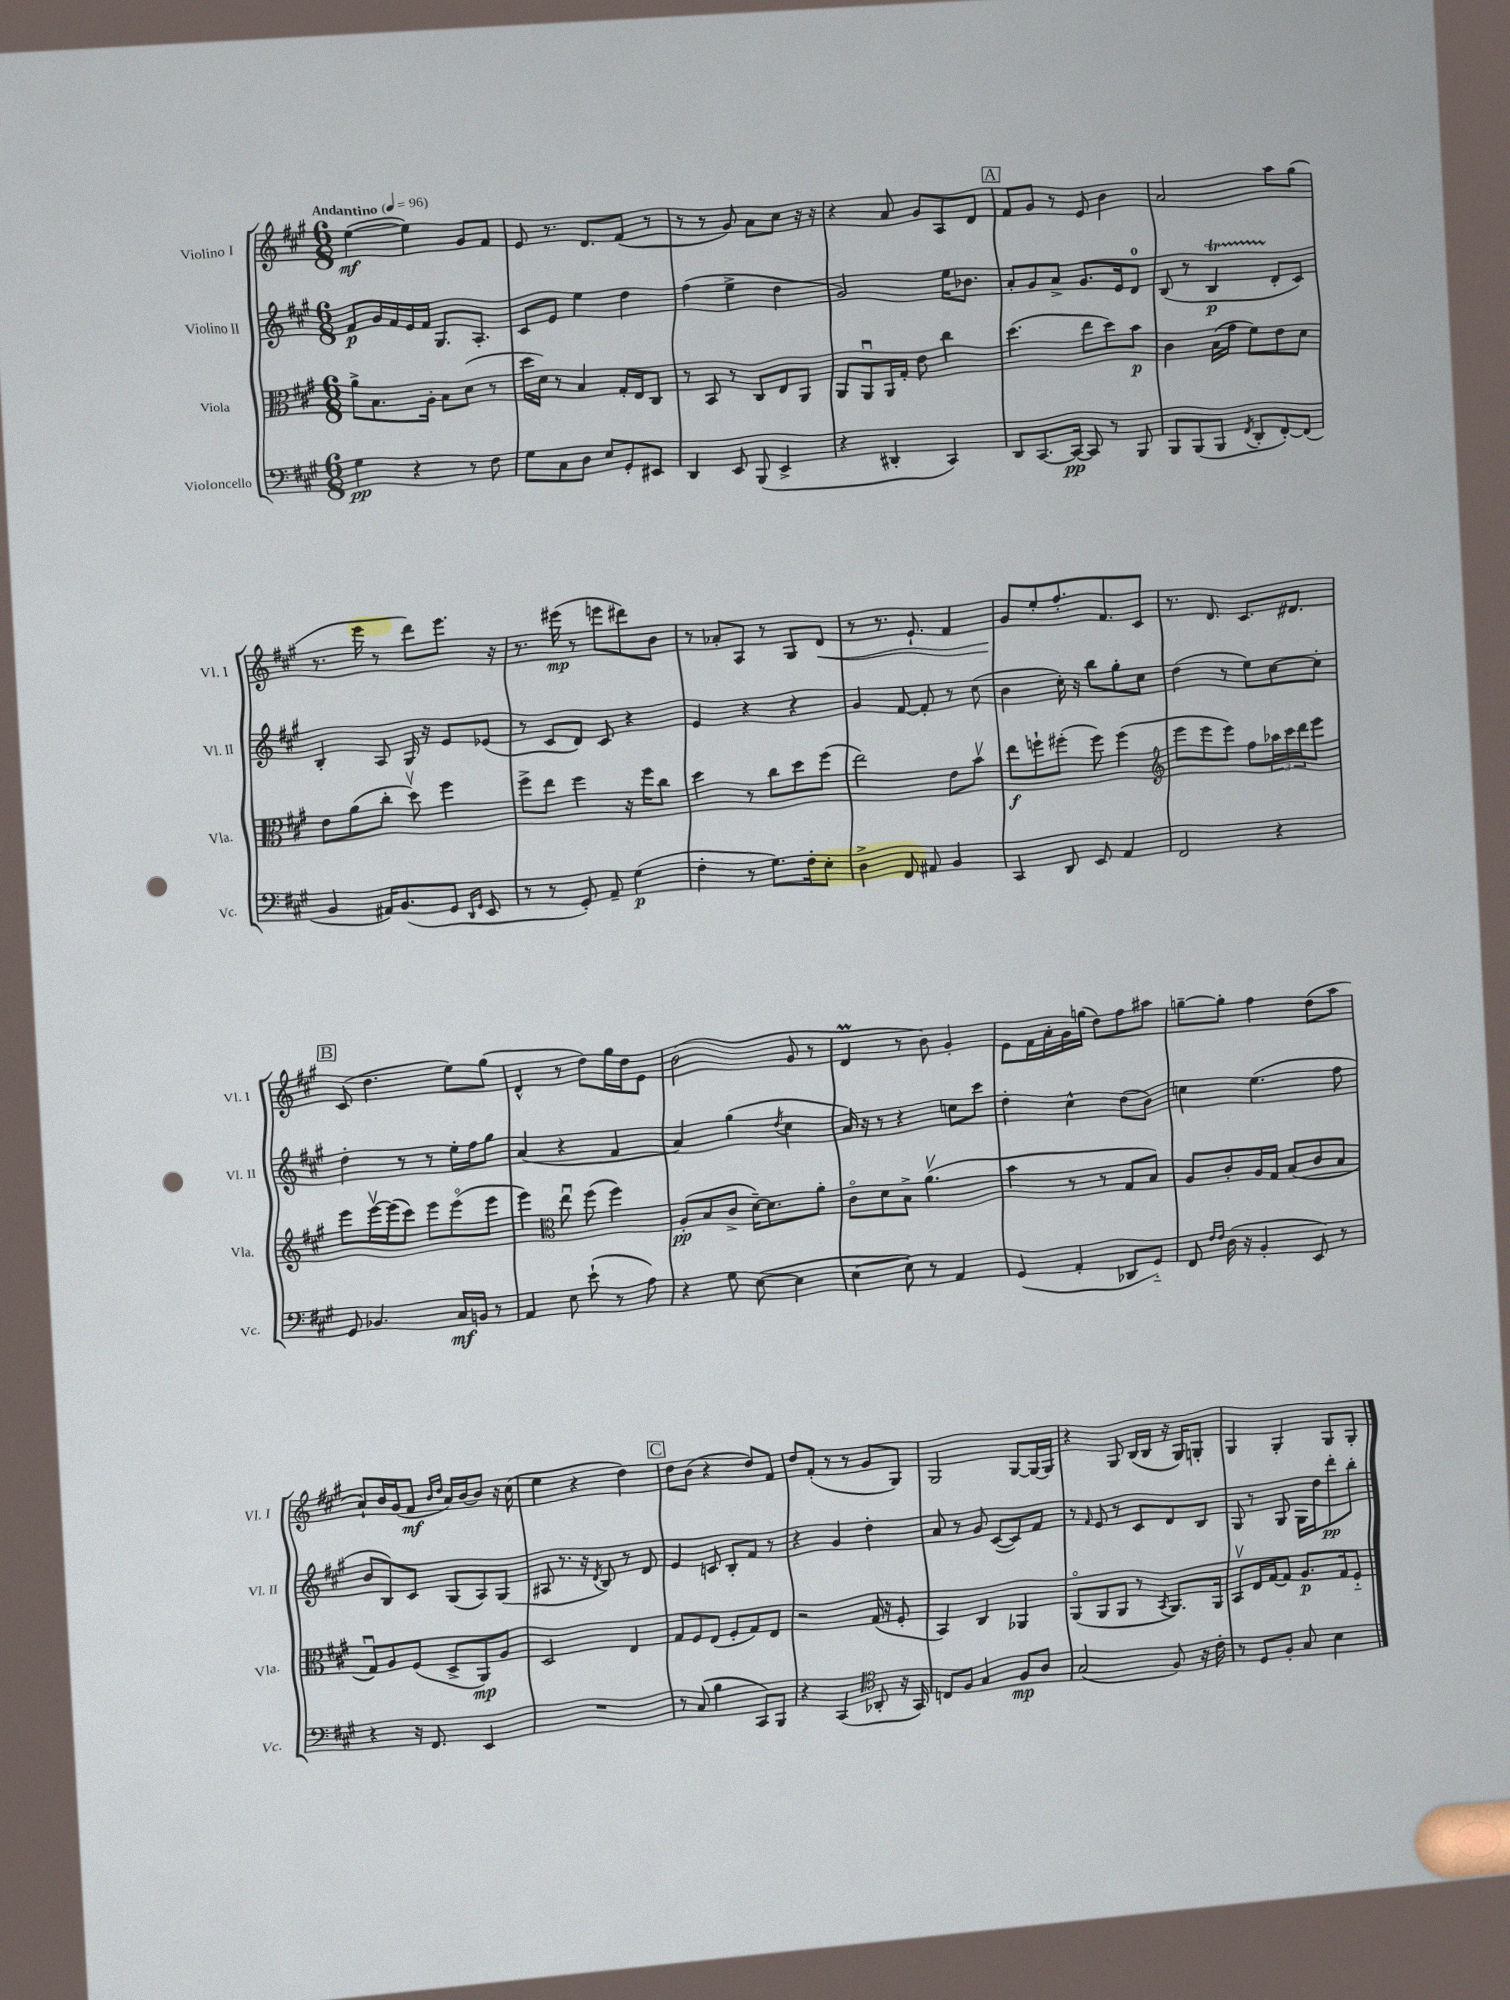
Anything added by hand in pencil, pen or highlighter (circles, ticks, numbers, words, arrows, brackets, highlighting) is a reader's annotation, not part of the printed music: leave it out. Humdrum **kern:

**kern	**kern	**kern	**kern
*staff4	*staff3	*staff2	*staff1
*clefF4	*clefC3	*clefG2	*clefG2
*k[f#c#g#]	*k[f#c#g#]	*k[f#c#g#]	*k[f#c#g#]
*M6/8	*M6/8	*M6/8	*M6/8
*MM96	*MM96	*MM96	*MM96
4G#	8a^	8f#	([4ee
.	8.B	16g#	.
.	.	16f#	.
4r	.	16e	4ee])
.	16A'	16f#	.
.	8B	8.G#	.
8r	(8d	.	8g#
.	.	8.A'	.
8F#	8r	.	8f#
=	=	=	=
8G#	16dd	8c#	8e
.	16d)	.	.
8C#	8r	8e	8.r
8D	4B	4ee	.
.	.	.	8.d
8E	.	.	.
8GG#'	16G#'	4dd	(8f#
.	16E	.	.
8EE#	8C#	.	8r
=	=	=	=
4DD	8r	(4ff#	8r
.	8BB	.	8r
8EE	8r	4ee^	8g#)
(8BBB	8C#	.	8a
4EE^	8E	4dd	8cc#
.	8AA	.	16r
.	.	.	16r
=	=	=	=
4r	8AA	2g#)	4r
.	8AAu	.	.
4DD#'	16AA	.	8a
.	16G#'	.	.
.	8e	.	8g#
4CC#)	4cc#	16ee	8A
.	.	8.b-	.
.	.	.	8d
=	=	=	=
8DD	(4.dd	8a'	8f#
[8.CC#	.	8g#	8g#
.	.	8a^	8r
16CC#_	.	.	.
8CC#]	8ee	8.g#	8e
8r	8dd)	.	4b
.	.	16e	.
8BBB	8b	8d	.
=	=	=	=
8BBB	4c#	(8B	2a
(8BBB	.	8r	.
8BBB	(16B	4B	.
.	16g#	.	.
8qFF#	.	.	.
8DD'	8f#)	.	.
[8FF#')	8e	8d'	8aa
(8FF#]	8d	8c#)	(8gg#
=	=	=	=
4BB	8e	4B'	8.r
.	(8a	.	.
.	.	.	16eee
16AA#)	8cc#'	8A	8r
(8.BB	.	.	.
.	8ddv)	16G#	8ddd)
.	.	16r	.
8GG#	4ff#	8e	8.eee
16qqDD	.	.	.
16qqGG#	.	.	.
8EE	.	(8e-	.
.	.	.	16r
=	=	=	=
8r	8ff#^	8r	8.r
8r	8ee	8c#	.
.	.	.	(16eee#
8GG#')	4ff#	8d)	8r
8AA~	.	8c#	8eee
(4G#	16r	4r	8ddd#)
.	16ff#	.	.
.	8cc#	.	8b
=	=	=	=
4F#'	4dd	4e	8r
.	.	.	8a-'
8r	8r	4r	8A
8.G#)	8cc#	.	8r
.	8dd	4r	8G#
16F#'	.	.	.
8E'	(8ff#	.	8d
=	=	=	=
4D^	2ee)	4g#	8r
.	.	.	8.r
8FF#	.	[8f#	.
.	.	.	8.e`
8AA#	.	8f#']	.
4BB	8e	8r	4f#
.	8bv	(8cc#	.
=	=	=	=
4CC#	8ee	4b	8g#
.	8ff`	.	8ee'
8DD	(8ff#'	16cc#')	8.ff#'
.	.	16r	.
8EE	8ff#)	8bb	.
.	.	.	8.f#
4AA	(4ff#	8gg#'	.
.	.	8cc#	8c#
=	=	=	=
*	*clefG2	*	*
2FF#	8eee	(4dd	8.r
.	8eee	.	.
.	.	.	8.d
.	8eee)	8r	.
.	8ff#	8ee)	8.c#
4r	24aa-	[8cc#	.
.	24ccc#	.	.
.	.	.	8.d#
.	24ddd	.	.
.	8eee	8cc#']	.
=	=	=	=
8GG#	8eee	4dd'	(8c#
4.BB-	[16eeev	.	4.dd
.	(16eee]	.	.
.	8ccc#)	8r	.
.	8eee	8r	.
16C#	(8eeeo	16ee'	8ee)
16BB	.	16ff#	.
8r	8eee	8gg#	(8gg#
=	=	=	=
4AA	4eee)	(4a	4d^^
*	*clefC3	*	*
8E	8eeu	4r	8r
(8e`	(8ff#	.	8dd)
8r	4ff#)	4f#	16gg#
.	.	.	16dd
8A)	.	.	8e
=	=	=	=
4r	(8A'	4a)	(2b
.	8B	.	.
8G#	8c#^	(4gg#	.
([8E	[16d~)	.	.
.	8.d]	.	.
.	.	8qdd	.
4E]	.	4cc#	8g#
.	8a'	.	8r
=	=	=	=
[4E	8c#o	16a)	4d
.	.	16r	.
.	8d	8r	.
8E])	8B^	4r	8r
8r	(4.av	.	8b)
4AA	.	8cc	4g#'
.	.	8ccc#	.
=	=	=	=
(4GG#	4b	4dd'	8e
.	.	.	16f#
.	.	.	16a'
4AA'	8r	4cc#^^	16g#
.	.	.	(16gg
.	8r	.	8dd)
8DD-	8G#	(8dd	8ff#
8GG#'~)	8B)	8b)	8aa#
=	=	=	=
8FF#	8A	4cc	[8gg~
16qqF#	.	.	.
16qqF#	.	.	.
(16D	8c#'	.	8gg']
16r	.	.	.
4BB'	16A	(4.ee	4ff#
.	16G#	.	.
.	(8B	.	.
8EE)	8c#	.	(8dd
8r	8B	8ff#	8aa
=	=	=	=
4r	8G#u)	8b	8a`)
.	8A	8B)	16b
.	.	.	(16g#
16r	(8F#	8c#	8f#
8.FF#	.	.	.
.	.	.	16qqb
.	.	.	16qqdd
.	8D^	(8G#	16a)
.	.	.	[16b
4EE	8AA)	8A)	8b]
.	8A	(8G#	16r
.	.	.	(16cc#
=	=	=	=
2.r	2D	8A#	4ee
.	.	8.r	.
.	.	.	4r
.	.	16r	.
.	.	8qd	.
.	.	8B)	.
.	4E	8r	4dd)
.	.	8d	.
=	=	=	=
8r	8G#	4e	8dd
(8C#	8F#	.	(8b
4B	(8E	8c	4r
.	8F#'	8B'	.
8CC#)	8G#)	8f#	8dd)
8BBB	8E	8r	8f#
=	=	=	=
4r	2r	4r	8dd
.	.	.	(8f#'
(4CC#	.	4g#	8r
.	.	.	8r
*clefC4	*	*	*
8AA-'	(16G#	4dd'	8g#
.	16r	.	.
16r	8F#'	.	8G#)
16GG#)	.	.	.
=	=	=	=
8C	4BB)	8a	2G#
8F#	.	8r	.
4G#	4C#	8g#	.
.	.	([8c#	.
8F#	4AA-	8c#])	[8G#
8A	.	8f#	16G#_
.	.	.	16G#]
=	=	=	=
(2G#	(8AAo	8r	4r
.	.	16qqf#	.
.	8AA	8e	.
.	8AA	8r	8G#
.	8r	8c#	(16B
.	.	.	16B
.	8qBB	.	.
8F#)	8.AA)	8d	16r
.	.	.	16G#)
16r	.	8B	8G'
16c#'	16AA	.	.
=	=	=	=
8r	8BBv	8G#	4G#
8D	16E	8r	.
.	[16G#	.	.
8F#'	8G#]	8G#	4G#'
8G#	8.A	16G#	.
.	.	16dd	.
4B	.	8ddd'	8G#
.	16G#	.	.
.	8F#'~	8bb'	8G#'
==	==	==	==
*-	*-	*-	*-
